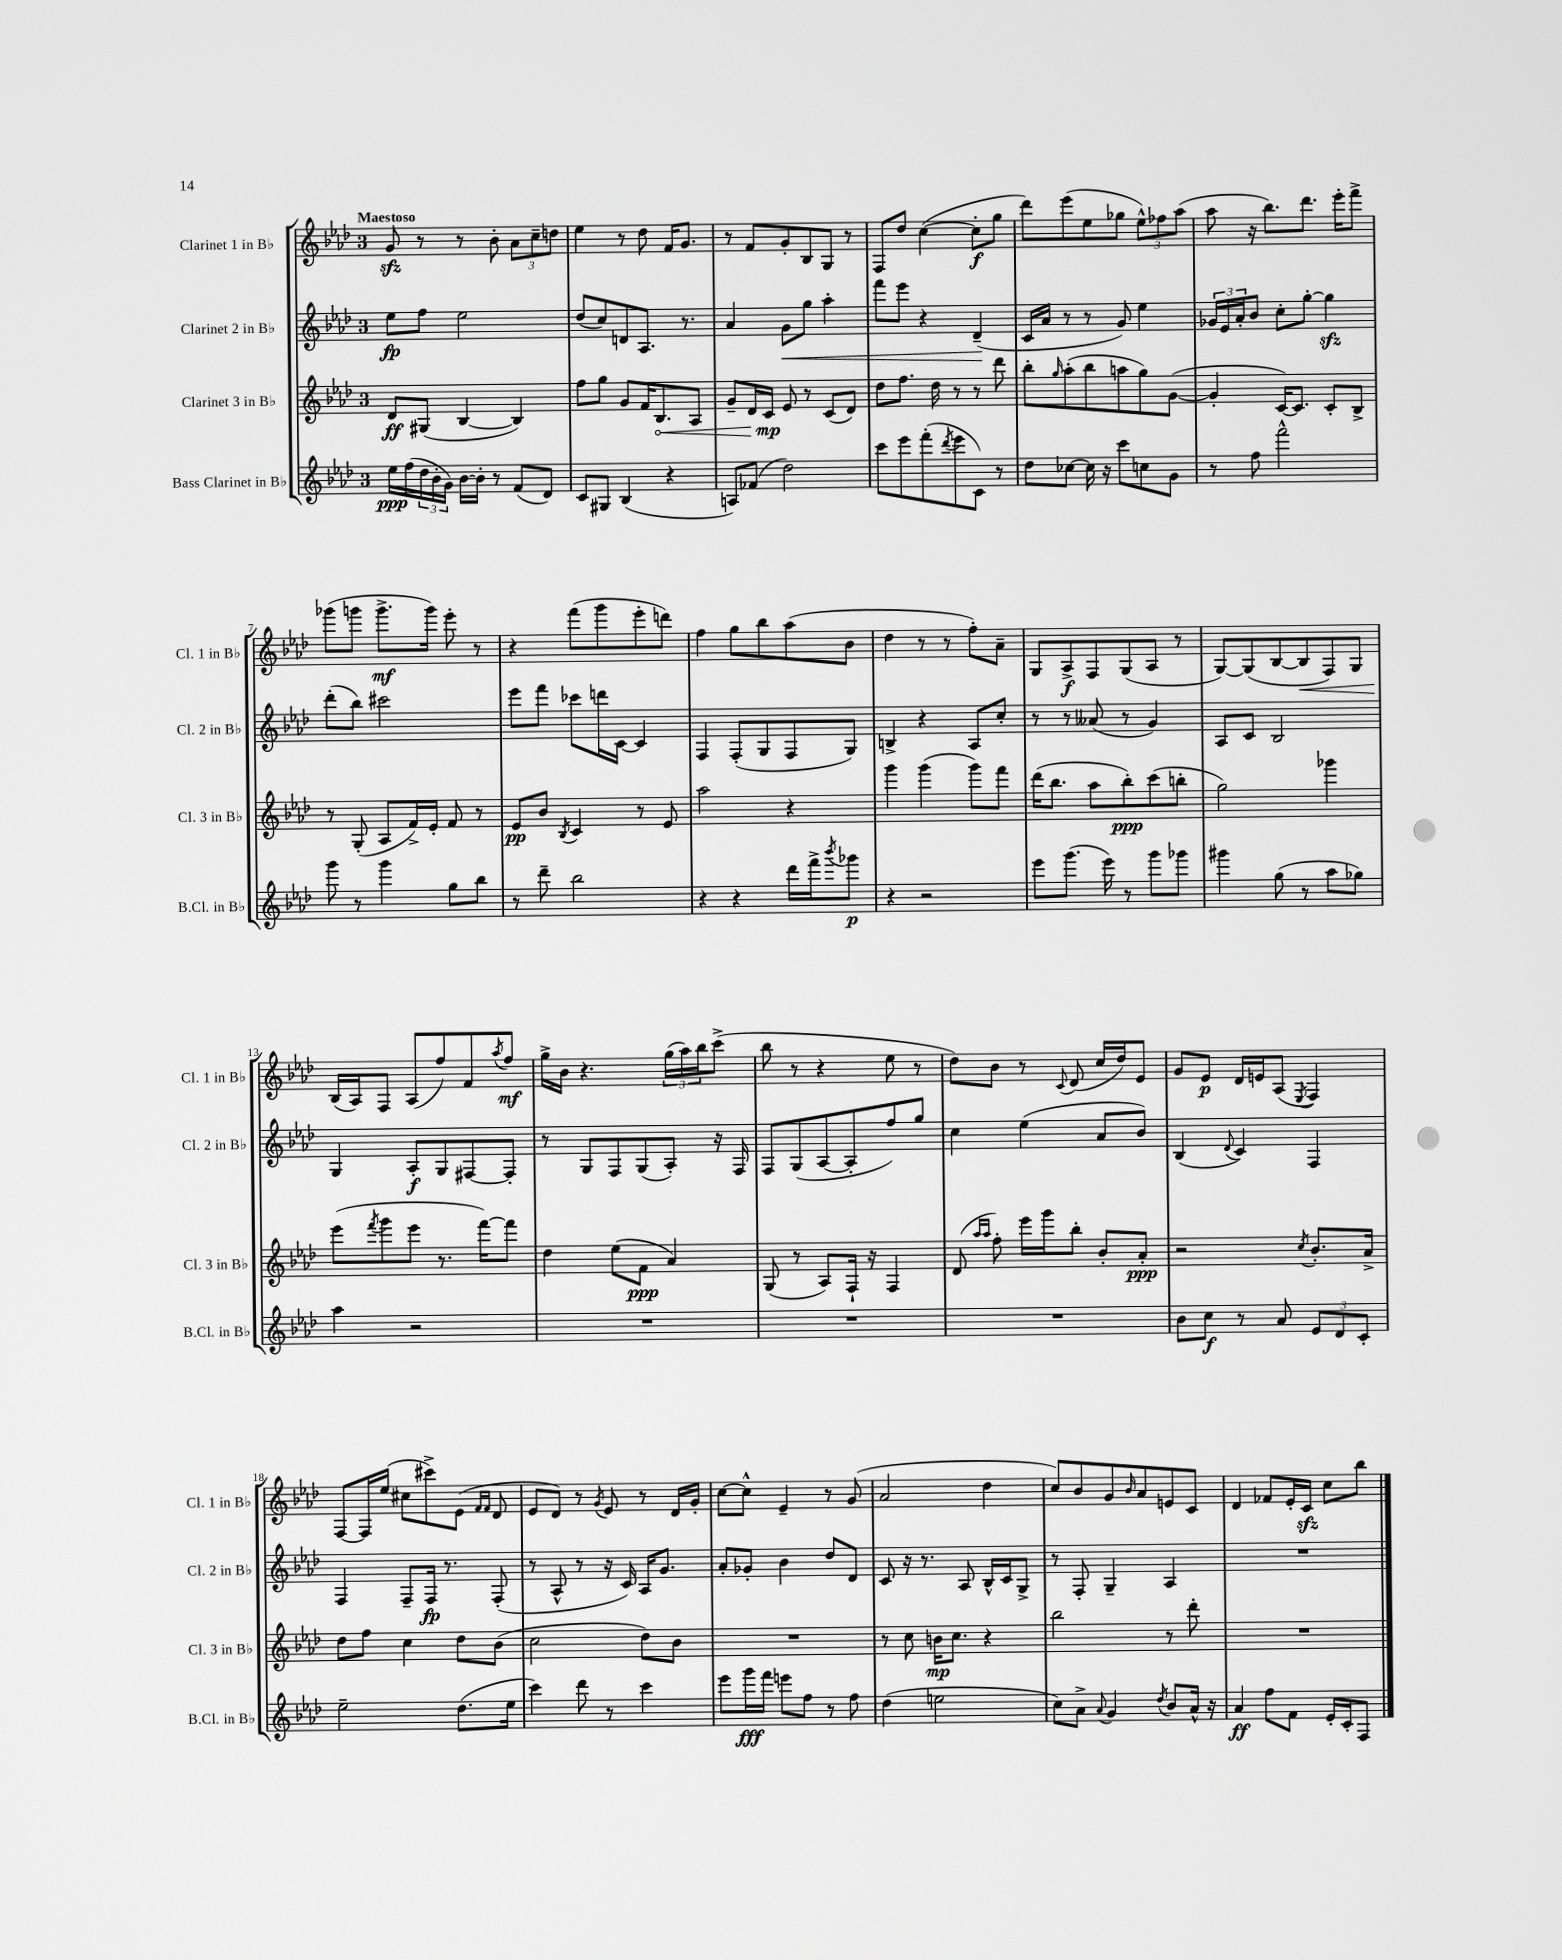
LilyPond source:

<<
\new StaffGroup <<
\new Staff = "s0" \with { instrumentName = "Clarinet 1 in Bb" shortInstrumentName = "Cl. 1 in Bb" } {
    \clef treble \key aes \major \once \override Staff.TimeSignature.style = #'single-digit \time 3/4 \tempo "Maestoso"
    g'8\sfz r8 r8 bes'8-. \tuplet 3/2 { aes'8 c''8-- d''8 } |
    ees''4 r8 des''8 f'16 g'8. |
    r8 f'8 g'8-. bes8 g8 r8 |
    f8 des''8 c''4~( c''8-.\f g''8 |
    des'''8) ees'''8( ees''8 ges''8 \tuplet 3/2 { ees''8-^) fes''8 aes''8( } |
    aes''8 r16 bes''8.) des'''8. ees'''16-. f'''8-> |
    ges'''8( g'''8 g'''8.->\mf g'''16) ees'''8-. r8 |
    r4 f'''8( g'''8 ees'''8-. d'''8) |
    f''4 g''8 bes''8 aes''8( bes'8 |
    des''4 r8 r8 f''8-.) aes'8-- |
    g8 aes8->\f f8 g8( aes8 r8 |
    g8~) g8( bes8~ bes8\< f8) g8 |
    bes16\!( aes16) f8 aes8( f''8) f'8 \acciaccatura { aes''8 } f''8\mf |
    g''16-> bes'16 r4. \tuplet 3/2 { g''16( aes''16) bes''16 } c'''8->( |
    bes''8 r8 r4 ees''8 r8 |
    des''8) bes'8 r8 \appoggiatura { c'8 } des'8( c''16 des''16) ees'8 |
    g'8 ees'8\p des'16 e'16 aes8( \acciaccatura { ees8 } f4) |
    f8~ f16 ees''16( cis''8 cis'''8->) ees'8( \grace { f'16 f'16 } des'8 |
    ees'8 des'8) r8 \acciaccatura { g'8 } ees'8 r8 des'16 g'16-. |
    c''8~ c''8-^ ees'4-- r8 g'8( |
    aes'2 des''4 |
    c''8) bes'8 g'8 \grace { bes'16 } aes'8 e'8 c'8 |
    des'4 fes'8 ees'16-. c'16\sfz c''8 bes''8 \bar "|." |
}
\new Staff = "s1" \with { instrumentName = "Clarinet 2 in Bb" shortInstrumentName = "Cl. 2 in Bb" } {
    \clef treble \key aes \major \once \override Staff.TimeSignature.style = #'single-digit \time 3/4
    ees''8\fp f''8 ees''2 |
    des''8( c''8) d'8 aes8. r8. |
    aes'4 g'8\< g''8 aes''4-. |
    f'''8 ees'''8 r4 des'4--\!( |
    c'16 aes'16 r8 r8 g'8) ees''4 |
    \tuplet 3/2 { ges'16 ees'16 aes'16-. } bes'8 c''8-. g''8~-. g''4\sfz |
    des'''8-.( bes''8) cis'''2 |
    ees'''8 f'''8 ces'''8 d'''16 c'16~ c'4 |
    f4 f8-.( g8 f8 g8) |
    b4-> r4 aes8 c''8-. |
    r8 r8 aeses'8( r8 g'4) |
    aes8 c'8 bes2 |
    g4 aes8-.\f g8 fis8~ fis8-. |
    r8 g8 f8 g8( aes8-.) r16 f16 |
    f8 g8( aes8~ aes8-. f''8) g''8 |
    c''4 ees''4( aes'8 bes'8) |
    bes4( \appoggiatura { des'8 } c'4) f4 |
    f4 f8-- f16\fp r8. f8-.( |
    r8 aes8-^ r8 r16 c'16) aes16 g'8. |
    aes'8-. ges'8-. bes'4 des''8 des'8 |
    c'8 r16 r8. aes8 bes16-^ c'16 g8-> |
    r8 f8-. g4-- aes4 |
    R2. \bar "|." |
}
\new Staff = "s2" \with { instrumentName = "Clarinet 3 in Bb" shortInstrumentName = "Cl. 3 in Bb" } {
    \clef treble \key aes \major \once \override Staff.TimeSignature.style = #'single-digit \time 3/4
    des'8\ff gis8( bes4~ bes4) |
    f''8 g''8 g'8 f'16 \once \override Hairpin.circled-tip = ##t bes8.\< aes8 |
    g'8-- des'16 c'16\mp\! ees'8 r8 c'8( des'8) |
    des''8 f''8. des''16 r8 r8 des'''8 |
    bes''8-. \grace { g''16 } aes''8-.( bes''8 a''8 g''8) g'8~( |
    g'4-. c'16~) c'8. c'8-. bes8-> |
    r8 g8-.( aes8 f'16->) ees'16-. f'8 r8 |
    ees'8\pp bes'8 \acciaccatura { bes8 } c'4 r8 ees'8 |
    aes''2 r4 |
    g'''4 g'''4( g'''8) f'''8 |
    des'''16( bes''8. aes''8 bes''8-.\ppp) c'''8( b''8-. |
    g''2) ges'''4 |
    ees'''8( \acciaccatura { f'''8 } g'''8 ees'''8 r8. f'''16~) f'''8 |
    des''4 ees''8( f'8\ppp aes'4) |
    g8( r8 aes8) f16-! r16 f4 |
    des'8( \grace { aes''16 aes''16 } f''8-.) ees'''16 g'''16 bes''8-. bes'8-. aes'8-.\ppp |
    r2 \acciaccatura { c''8 } bes'8.-. aes'16-> |
    des''8 f''8 c''4 des''8 bes'8( |
    c''2 des''8) bes'8 |
    R2. |
    r8 c''8 b'16\mp c''8. r4 |
    bes''2 r8 des'''8-. |
    R2. \bar "|." |
}
\new Staff = "s3" \with { instrumentName = "Bass Clarinet in Bb" shortInstrumentName = "B.Cl. in Bb" } {
    \clef treble \key aes \major \once \override Staff.TimeSignature.style = #'single-digit \time 3/4
    ees''16\ppp f''16( \tuplet 3/2 { des''16 bes'16-. g'16) } bes'16~ bes'16-. r8 f'8( des'8) |
    c'8 gis8 bes4( r4 |
    a8) fes'8( des''2) |
    c'''8 ees'''8 f'''8-.( \acciaccatura { des'''8 } ees'''8 c'8) r8 |
    des''8 ces''8~ ces''16 r16 c'''8 c''8 g'8 |
    r8 f''8 f'''2-^ |
    g'''8 r8 g'''4 g''8 bes''8 |
    r8 des'''8-- bes''2 |
    r4 r4 des'''16 f'''16-> \acciaccatura { bes'''8 } ges'''8\p |
    r4 r2 |
    ees'''8 g'''8.( ees'''16) r8 g'''8 ges'''8 |
    gis'''4 g''8( r8 aes''8 ges''8) |
    aes''4 r2 |
    R2. |
    R2. |
    R2. |
    bes'8 c''8\f r8 aes'8 \tuplet 3/2 { ees'8 des'8 c'8-. } |
    ees''2-- des''8.( ees''16 |
    c'''4) des'''8 r8 c'''4 |
    ees'''8 g'''16\fff f'''16 e'''8 f''8 r8 f''8 |
    des''4( e''2 |
    c''8) aes'8-> \appoggiatura { aes'8 } g'4 \acciaccatura { des''8 } bes'8 aes'16-^ r16 |
    aes'4\ff f''8 f'8 ees'16-. c'16-. f8 \bar "|." |
}
>>
>>
